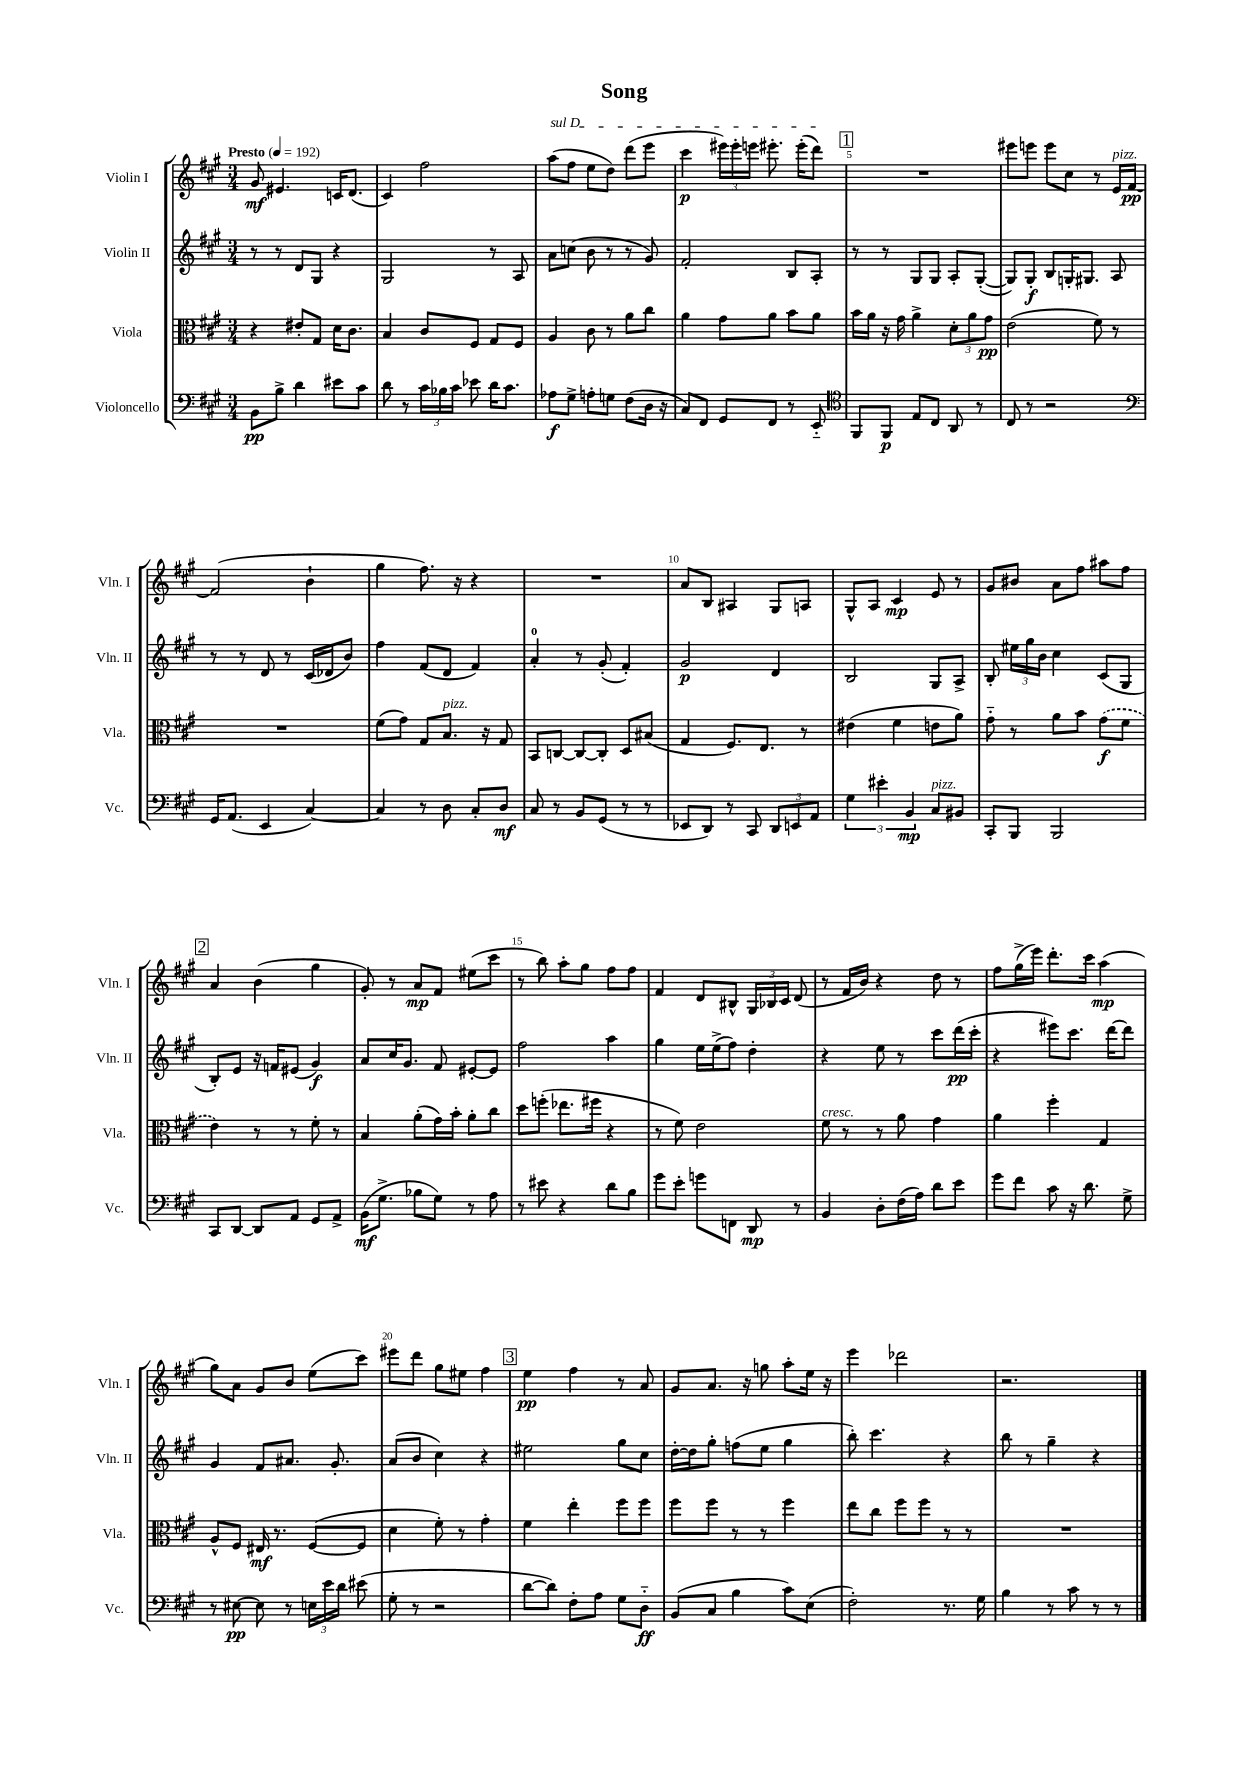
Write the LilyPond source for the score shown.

\header { title = "Song" }
<<
\new StaffGroup <<
\new Staff = "s0" \with { instrumentName = "Violin I" shortInstrumentName = "Vln. I" } {
    \clef treble \key a \major \numericTimeSignature \time 3/4 \tempo "Presto" 4 = 192
    \autoBeamOff gis'8\mf eis'4. c'16[ d'8.]( |
    cis'4) fis''2 |
    \once \override TextSpanner.bound-details.left.text = \markup { \italic "sul D" } a''8[\startTextSpan( fis''8] e''8[ d''8]) d'''8[( e'''8] |
    cis'''4\p \tuplet 3/2 { eis'''16[) eis'''16-. e'''16] } eis'''8.-. eis'''16[-.( d'''8]\stopTextSpan) |
    \mark \markup { \box "1" } R2. |
    eis'''8[ e'''8] e'''8[ cis''8] r8 e'16[^\markup { \italic "pizz." } fis'16]~\pp |
    fis'2( b'4-! |
    gis''4 fis''8.) r16 r4 |
    R2. |
    a'8[ b8] ais4 gis8[ a8] |
    gis8[-^ a8] cis'4\mp e'8 r8 |
    gis'8[ bis'8] a'8[ fis''8] ais''8[ fis''8] |
    \mark \markup { \box "2" } a'4 b'4( gis''4 |
    gis'8-.) r8 a'8[\mp fis'8] eis''8[( cis'''8] |
    r8 b''8) a''8[-. gis''8] fis''8[ fis''8] |
    fis'4 d'8[ bis8]-^ \tuplet 3/2 { gis16[ bes16 cis'16] } d'8( |
    r8 fis'16[ b'16]) r4 d''8 r8 |
    fis''8[ gis''16->( e'''16]) d'''8.[-. cis'''16] a''4\mp( |
    gis''8[) a'8] gis'8[ b'8] e''8[( cis'''8]) |
    eis'''8[ d'''8] gis''8[ eis''8] fis''4 |
    \mark \markup { \box "3" } e''4\pp fis''4 r8 a'8 |
    gis'8[ a'8.] r16 g''8 a''8[-. e''16] r16 |
    e'''4 des'''2 |
    r2. \bar "|." |
}
\new Staff = "s1" \with { instrumentName = "Violin II" shortInstrumentName = "Vln. II" } {
    \clef treble \key a \major \numericTimeSignature \time 3/4
    \autoBeamOff r8 r8 d'8[ gis8] r4 |
    gis2 r8 a8 |
    a'8[ c''8]( b'8 r8 r8 gis'8) |
    fis'2-. b8[ a8]-. |
    \mark \markup { \box "1" } r8 r8 gis8[ gis8] a8[-. gis8]~-.( |
    gis8[) gis8]-.\f b8[ g16-. gis8.] a8 |
    r8 r8 d'8 r8 cis'16[( des'16 b'8]) |
    fis''4 fis'8[( d'8] fis'4) |
    a'4-0-. r8 gis'8-.( fis'4-.) |
    gis'2\p d'4 |
    b2 gis8[ a8]-> |
    b8-. \tuplet 3/2 { eis''16[ gis''16 b'16] } cis''4 cis'8[( gis8] |
    \mark \markup { \box "2" } b8[-.) e'8] r16 f'16[ eis'8]( gis'4\f) |
    a'8[ cis''16 gis'8.] fis'8 eis'8[~-. eis'8] |
    fis''2 a''4 |
    gis''4 e''16[ e''16->( fis''8]) d''4-. |
    r4 e''8 r8 cis'''8[ d'''16\pp( cis'''16]-. |
    r4 eis'''8[) cis'''8.] d'''16[~ d'''8] |
    gis'4 fis'8[ ais'8.] gis'8.-. |
    a'8[( b'8] cis''4) r4 |
    \mark \markup { \box "3" } eis''2 gis''8[ cis''8] |
    d''16[~-. d''16 gis''8]-. f''8[( e''8] gis''4 |
    b''8-.) cis'''4. r4 |
    b''8 r8 gis''4-- r4 \bar "|." |
}
\new Staff = "s2" \with { instrumentName = "Viola" shortInstrumentName = "Vla." } {
    \clef alto \key a \major \numericTimeSignature \time 3/4
    \autoBeamOff r4 eis'8[-. gis8] d'16[ cis'8.] |
    b4 cis'8[ fis8] gis8[ fis8] |
    a4 cis'8 r8 a'8[ cis''8] |
    a'4 gis'8[ a'8] b'8[ a'8] |
    \mark \markup { \box "1" } b'16[ a'16] r16 gis'16 a'4-> \tuplet 3/2 { d'8[-. a'8 gis'8]\pp } |
    e'2( fis'8) r8 |
    R2. |
    fis'8[( gis'8]) gis8[ b8.]^\markup { \italic "pizz." } r16 gis8 |
    b,8[ c8]~ c8[~ c8]-. d8[ bis8]( |
    gis4 fis8.[) e8.] r8 |
    eis'4( fis'4 e'8[ a'8]) |
    gis'8-_ r8 a'8[ b'8] \once \slurDashed gis'8[\f( fis'8] |
    \mark \markup { \box "2" } e'4) r8 r8 fis'8-. r8 |
    b4 a'8[-.( gis'16) b'16]-. a'8[-. cis''8] |
    d''8[ f''8]-.( ees''8.[ fis''16] r4 |
    r8 fis'8) e'2 |
    fis'8^\markup { \italic "cresc." } r8 r8 a'8 gis'4 |
    a'4 fis''4-. gis4 |
    a8[-^ fis8] eis16\mf r8. fis8[~( fis8] |
    d'4 fis'8-.) r8 gis'4-. |
    \mark \markup { \box "3" } fis'4 e''4-. fis''8[ fis''8] |
    fis''8[ fis''8] r8 r8 fis''4 |
    e''8[ cis''8] fis''8[ fis''8] r8 r8 |
    R2. \bar "|." |
}
\new Staff = "s3" \with { instrumentName = "Violoncello" shortInstrumentName = "Vc." } {
    \clef bass \key a \major \numericTimeSignature \time 3/4
    \autoBeamOff b,8[\pp b8]-> d'4 eis'8[ cis'8] |
    d'8 r8 \tuplet 3/2 { cis'16[ bes16 cis'16] } ees'8 d'16[ cis'8.] |
    aes8[\f gis8]-> a8[-. g8] fis8[( d16] r16 |
    cis8[) fis,8] gis,8[ fis,8] r8 e,8-_ |
    \mark \markup { \box "1" } \clef tenor fis,8[ fis,8]\p e8[ cis8] a,8 r8 |
    cis8 r8 r2 |
    \clef bass gis,16[ a,8.]( e,4 cis4~) |
    cis4 r8 d8 cis8[-. d8]\mf |
    cis8 r8 b,8[ gis,8]( r8 r8 |
    ees,8[ d,8]) r8 cis,8 \tuplet 3/2 { d,8[ e,8 a,8] } |
    \tuplet 3/2 { gis4 eis'4-. b,4\mp } cis8[^\markup { \italic "pizz." } bis,8] |
    cis,8[-. b,,8] b,,2 |
    \mark \markup { \box "2" } cis,8[ d,8]~ d,8[ a,8] gis,8[ a,8]-> |
    b,16[\mf( gis8.]-> bes8[ gis8]) r8 a8 |
    r8 eis'8 r4 d'8[ b8] |
    gis'8[ e'8]-. g'8[ f,8] d,8\mp r8 |
    b,4 d8[-. fis16( a16]) d'8[ e'8] |
    gis'8[ fis'8] cis'8 r16 d'8. gis8-> |
    r8 eis8~\pp eis8 r8 \tuplet 3/2 { e16[ e'16 d'16] } eis'8( |
    gis8-. r8 r2 |
    \mark \markup { \box "3" } d'8[~ d'8]) fis8[-. a8] gis8[ d8]-_\ff |
    b,8[( cis8] b4 cis'8[) e8]( |
    fis2-.) r8. gis16 |
    b4 r8 cis'8 r8 r8 \bar "|." |
}
>>
>>
\layout { \context { \Score \override BarNumber.break-visibility = ##(#f #t #t) barNumberVisibility = #(every-nth-bar-number-visible 5) } }
